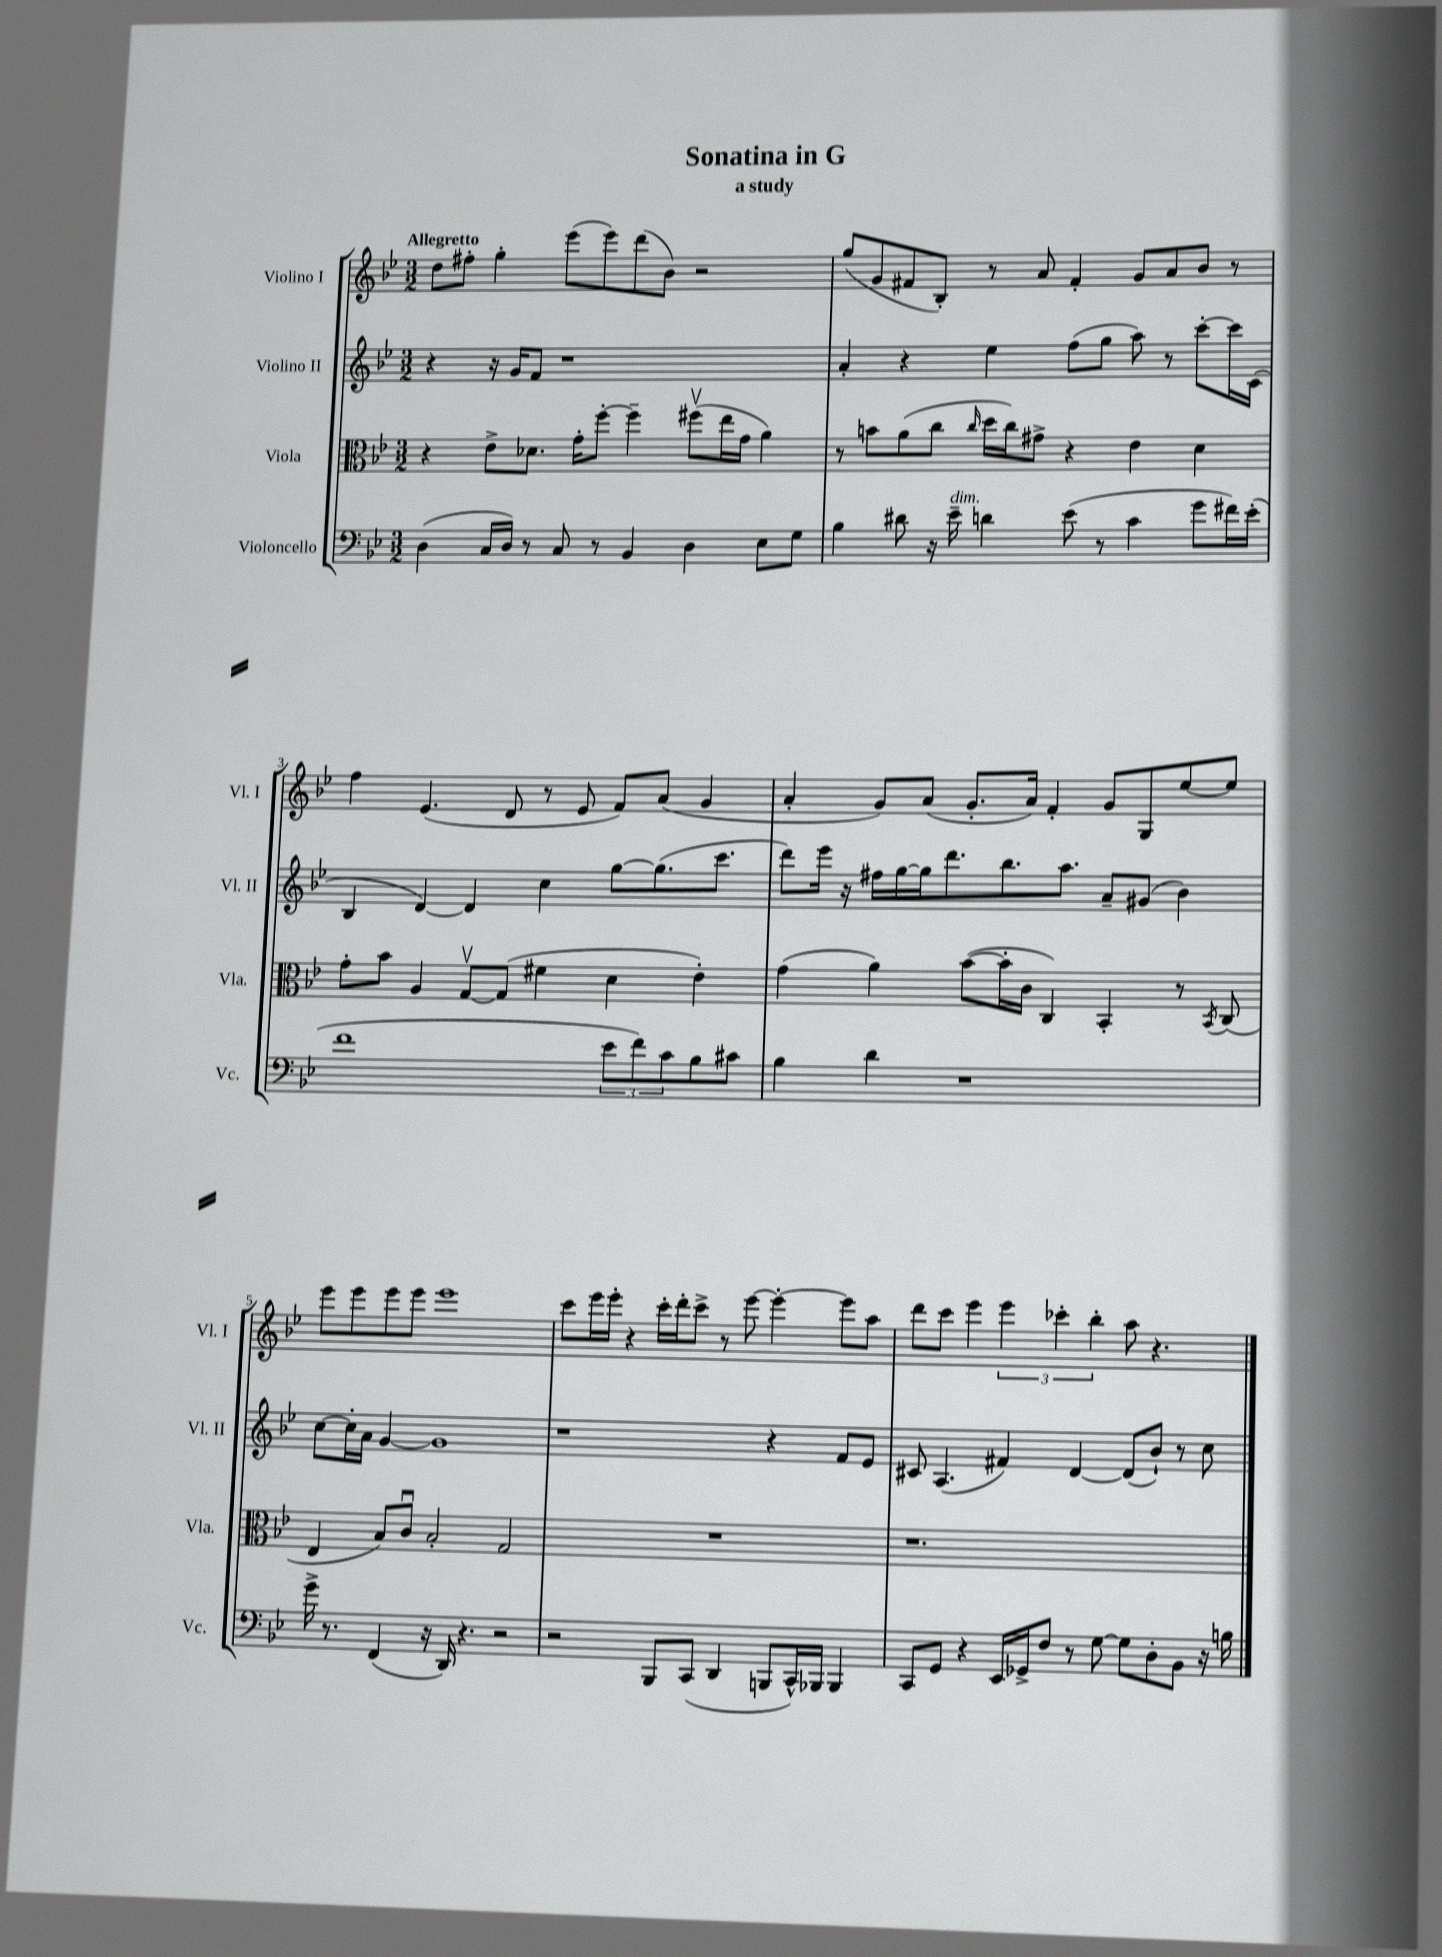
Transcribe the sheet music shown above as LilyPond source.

\header { title = "Sonatina in G" subtitle = "a study" }
<<
\new StaffGroup <<
\new Staff = "s0" \with { instrumentName = "Violino I" shortInstrumentName = "Vl. I" } {
    \clef treble \key bes \major \numericTimeSignature \time 3/2 \tempo "Allegretto"
    d''8 fis''8-. g''4-. ees'''8( ees'''8) d'''8( bes'8) r2 |
    g''8( g'8 fis'8 bes8-.) r8 a'8 fis'4-. g'8 a'8 bes'8 r8 |
    f''4 ees'4.( d'8 r8 ees'8 f'8) a'8( g'4 |
    a'4-. g'8) a'8( g'8.-. a'16) f'4-. g'8 g8 ees''8~ ees''8 |
    ees'''8 ees'''8 ees'''8 ees'''8 ees'''1 |
    c'''8 ees'''16 ees'''16-. r4 c'''16-. d'''16-. c'''8-> r8 ees'''8~ ees'''4~-. ees'''8 a''8 |
    d'''8 c'''8 ees'''4 \tuplet 3/2 { ees'''4 ces'''4-. bes''4-. } a''8 r4. \bar "|." |
}
\new Staff = "s1" \with { instrumentName = "Violino II" shortInstrumentName = "Vl. II" } {
    \clef treble \key bes \major \numericTimeSignature \time 3/2
    r4 r16 g'16 f'8 r1 |
    a'4-. r4 ees''4 f''8( g''8 a''8) r8 c'''8~-. c'''16 c'16( |
    bes4 d'4~) d'4 c''4 g''8~ g''8.( c'''8. |
    d'''8) ees'''16 r16 fis''16 g''16~ g''16 d'''8. bes''8. a''8. a'8-- gis'8( bes'4) |
    c''8~ c''16-. a'16 g'4~ g'1 |
    r1 r4 f'8 ees'8 |
    cis'8 a4.( fis'4) d'4~ d'8( bes'8-!) r8 c''8 \bar "|." |
}
\new Staff = "s2" \with { instrumentName = "Viola" shortInstrumentName = "Vla." } {
    \clef alto \key bes \major \numericTimeSignature \time 3/2
    r4 ees'8-> des'8. g'16-. f''8~-. f''4-- fis''8\upbow( ees''16 g'16 a'4) |
    r8 b'8 a'8( c''8 \grace { c''16 } d''16 c''16) gis'8-> r4 ees'4 d'4 |
    g'8-. bes'8 a4 g8~\upbow g8( fis'4 d'4 ees'4-.) |
    g'4( a'4) bes'8~( bes'16-. c'16 c4) bes,4-. r8 \acciaccatura { bes,8 } c8( |
    ees4 bes8) c'8\downbow bes2-. g2 |
    R1. |
    r1. \bar "|." |
}
\new Staff = "s3" \with { instrumentName = "Violoncello" shortInstrumentName = "Vc." } {
    \clef bass \key bes \major \numericTimeSignature \time 3/2
    d4( c16 d16) r8 c8 r8 bes,4 d4 ees8 g8 |
    bes4 dis'8 r16 ees'16--^\markup { \italic "dim." } d'4 ees'8( r8 c'4 g'8 fis'16) ees'16-.( |
    f'1 \tuplet 3/2 { ees'8 f'8) c'8 } bes8 cis'8 |
    bes4 d'4 r1 |
    g'16-> r8. f,4( r16 d,16) r4. r2 |
    r2 bes,,8 c,8( d,4 b,,8 c,16-^) bes,,16 bes,,4 |
    c,8 g,8 r4 ees,16 ges,16-> f8 r8 g8~ g8 d8-. bes,8 r16 b16 \bar "|." |
}
>>
>>
